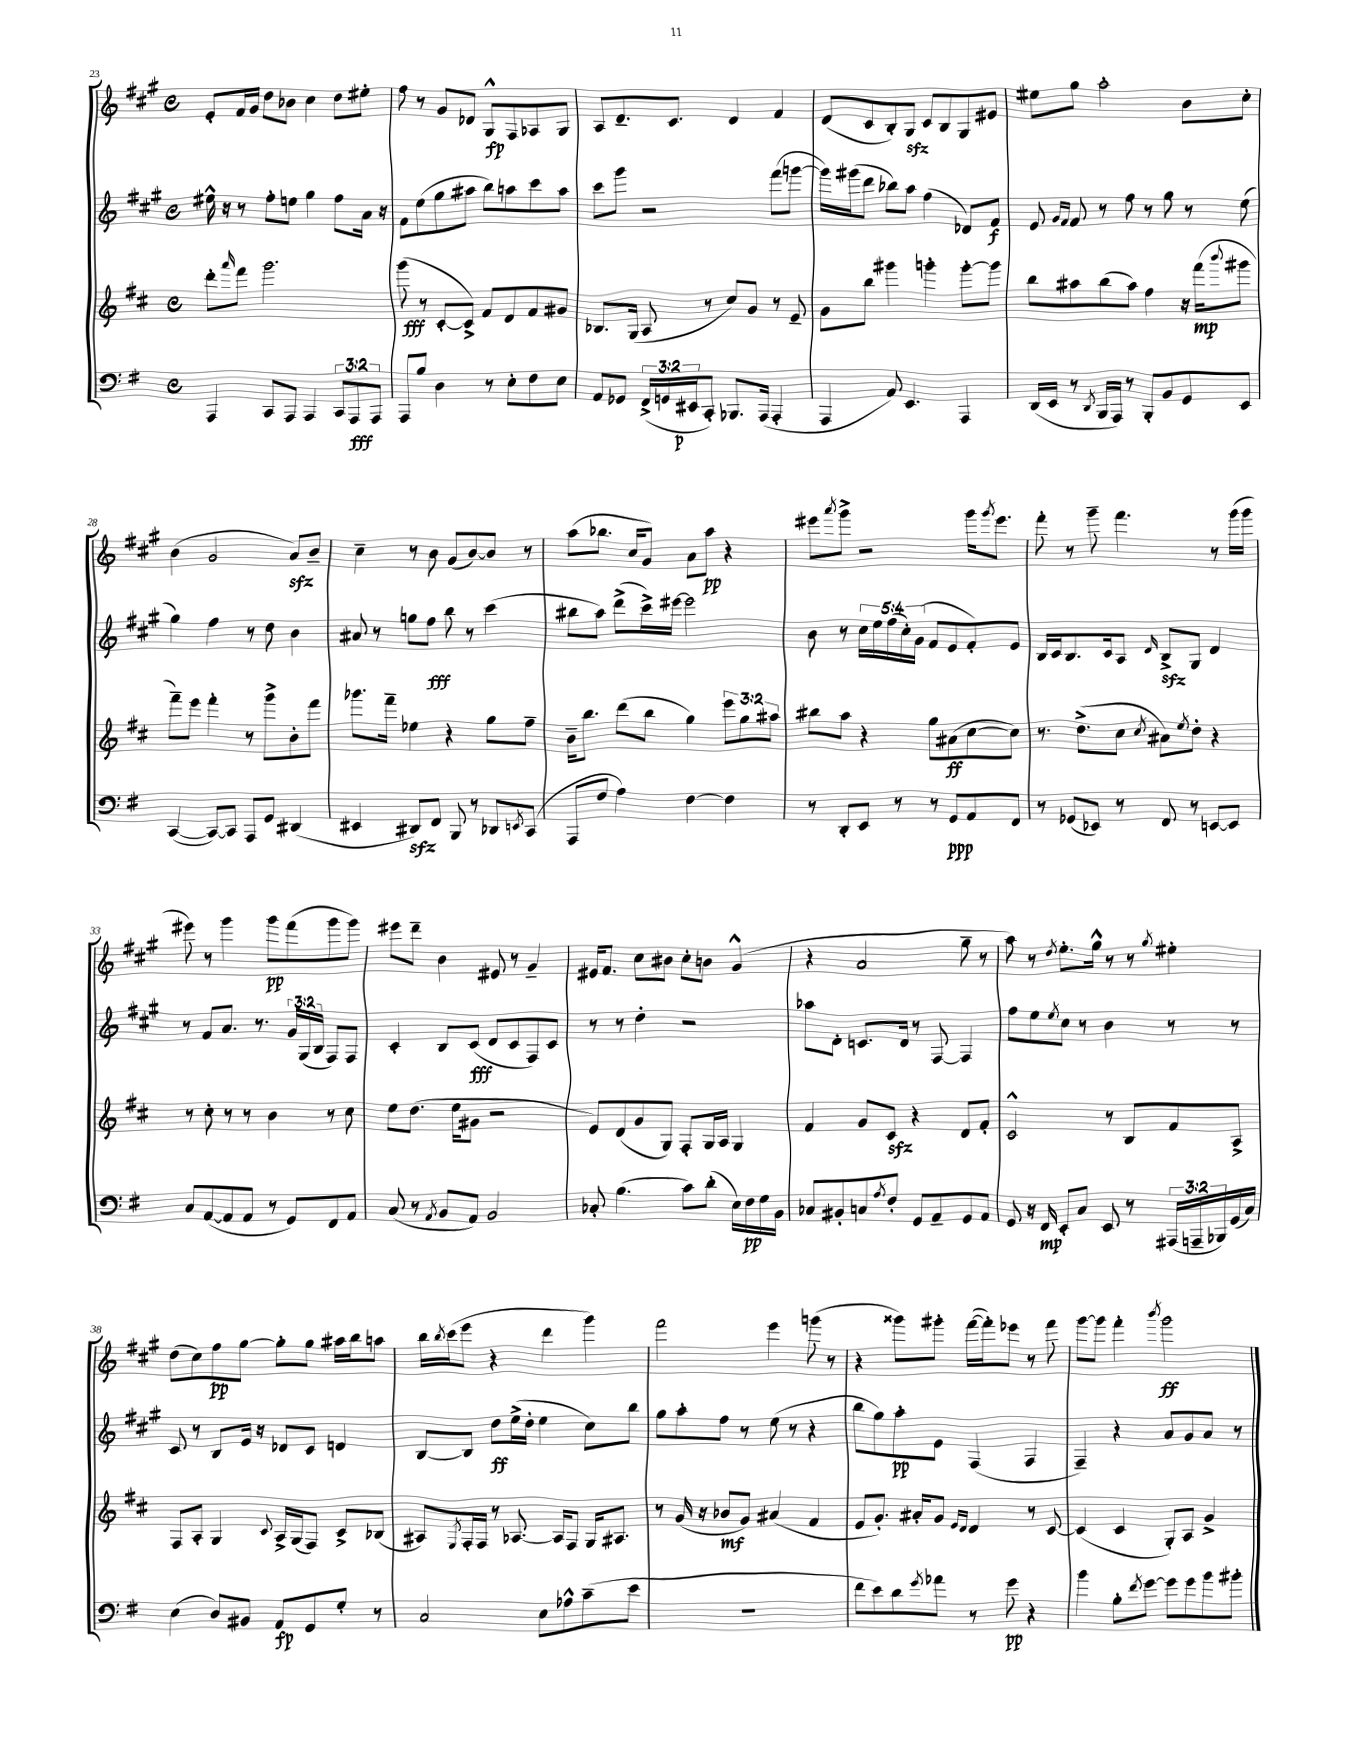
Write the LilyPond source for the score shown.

<<
\new StaffGroup <<
\new Staff = "s0" {
    \clef treble \key a \major \defaultTimeSignature \time 4/4
    e'8-. fis'16 gis'16 d''8 bes'8 cis''4 d''8 eis''8-. |
    fis''8 r8 gis'8 des'8 gis8-^\fp fis8 aes8 gis8 |
    a8 d'8.-- cis'8. d'4 fis'4 |
    d'8( cis'8 b8-.) gis8\sfz cis'8 b8 gis8 eis'8 |
    eis''8 gis''8 a''2-. b'8 cis''8-. |
    b'4( gis'2 a'8\sfz) b'8-- |
    cis''4-- r8 b'8 gis'8( b'8~) b'8 r8 |
    a''8( bes''8. cis''16 gis'8) a'8 a''8\pp r4 |
    eis'''8 \acciaccatura { a'''8 } gis'''8-> r2 gis'''16 \acciaccatura { gis'''8 } eis'''8. |
    fis'''8-. r8 gis'''8-- fis'''4. r8 gis'''16( gis'''16 |
    eis'''8) r8 gis'''4 gis'''8\pp fis'''8( gis'''8 gis'''8) |
    eis'''8 d'''8-- b'4 eis'8 r8 gis'4-- |
    eis'16 fis'8. cis''8 bis'8 cis''8-. b'8 gis'4-^( |
    r4 a'2 gis''8-- r8 |
    a''8) r8 \acciaccatura { d''8 } e''8.-. gis''16-^ r8 r8 \acciaccatura { gis''8 } eis''4-. |
    d''8( cis''8) fis''8\pp gis''8~ gis''8-. gis''8 ais''16 b''16 a''8 |
    b''16 \acciaccatura { b''8 } cis'''16( e'''8 r4 d'''4 gis'''4) |
    fis'''2 e'''4 g'''8( r8 |
    r4 gisis'''8) gis'''8-. fis'''16~( fis'''16-.) ees'''8 r8 fis'''8 |
    gis'''8~ gis'''8 fis'''4-. \acciaccatura { b'''8 } gis'''2\ff \bar "|." |
}
\new Staff = "s1" {
    \clef treble \key a \major \defaultTimeSignature \time 4/4 \override Staff.TupletNumber.text = #tuplet-number::calc-fraction-text
    eis''16-^ r16 r8 fis''8-. e''8 gis''4 fis''8 a'16 r16 |
    fis'8 e''8( gis''8 ais''8 b''8) a''8 cis'''8 a''8 |
    cis'''8 gis'''8 r2 fis'''8( g'''8~ |
    g'''16) gis'''16( d'''8 bes''8) a''8 fis''4( des'8) fis'8\f |
    e'8 \grace { gis'16 fis'16 } fis'8 r8 fis''8 r8 gis''8 r8 e''8( |
    gis''4) fis''4 r8 d''8 b'4 |
    ais'8 r8 g''8 fis''8\fff b''8 r8 cis'''4( |
    bis''8 a''8) d'''8->( cis'''16->) eis'''16~ eis'''2 |
    b'8 r8 \tuplet 5/4 { cis''16 e''16 fis''16( cis''16-.) gis'16( } fis'8 e'8 fis'8-.) e'8 |
    b16 cis'16 b8. cis'16 a8 \grace { d'16 } b8->\sfz gis8 d'4 |
    r8 fis'8 a'8. r8. \tuplet 3/2 { gis'16 gis16( b16 } fis8) fis8 |
    cis'4-. b8 cis'8\fff( d'8 cis'8 fis8) cis'8 |
    r8 r8 d''4-. r2 |
    aes''8 d'8-. c'8. d'16 r8 fis8~ fis4 |
    fis''8 e''8 \acciaccatura { e''8 } cis''8 r8 b'4 r8 r8 |
    cis'8 r8 b8 e'16 r16 des'8 cis'8 d'4 |
    b8~ b8 d''8\ff e''16->( d''16-. e''4 cis''8) b''8 |
    gis''8 a''8-. fis''8 r8 e''8( r8 r4 |
    b''8 gis''8) a''8-.\pp e'8 fis4( fis4 |
    fis4--) r4 a'8 gis'8 a'8 r8 \bar "|." |
}
\new Staff = "s2" {
    \clef treble \key d \major \defaultTimeSignature \time 4/4 \override Staff.TupletNumber.text = #tuplet-number::calc-fraction-text
    d'''8-. \grace { a'''16 } fis'''8 g'''2. |
    g'''8\fff( r8 cis'8~-. cis'8->) fis'8 d'8 fis'8 gis'8 |
    bes8. g16( a8 r8 cis''8) g'8 r8 e'8-- |
    g'8 b''8 gis'''4 g'''4-. g'''8~-. g'''8 |
    b''8 ais''8 b''8( ais''8) fis''4 r16 fis'''16\mp( \appoggiatura { b'''8 } gis'''8 |
    fis'''8--) e'''8 fis'''4-. r8 g'''8-> b'8-. fis'''8 |
    ges'''8. fis'''16-- ees''4 r4 g''8 fis''8-- |
    b'16-- b''8. d'''8( b''8 g''4) \tuplet 3/2 { e'''8 g''8 ais''8 } |
    bis''8 a''8 r4 g''8 ais'8\ff( cis''8~ cis''8) |
    r8. d''8.->( cis''8 \acciaccatura { cis''8 } ais'8) \acciaccatura { e''8 } d''8-. r4 |
    r8 cis''8-. r8 r8 b'4 r8 cis''8 |
    e''8 d''8.( e''16 gis'8 r2 |
    e'8) d'8( g'8 g8) fis8-. g16 a16 g4 |
    fis'4 g'8 cis'8\sfz r4 d'8 fis'8-. |
    cis'2-^ r8 b8 fis'8 a8-> |
    fis8 a8-. g4 \appoggiatura { cis'8 } a16-> g16( fis8) cis'8-> bes8( |
    ais8) \acciaccatura { e8 } fis16-. fis16 r8 aes8.~ aes16 fis8 g16 ais8. |
    r8 g'16( r16 bes'8\mf g'8) ais'4( fis'4 |
    e'8 g'8.-.) ais'16-. g'8 \grace { e'16 d'16 } d'4 r8 cis'8~ |
    cis'4( cis'4 g8-.) a8 g'4-> \bar "|." |
}
\new Staff = "s3" {
    \clef bass \key g \major \defaultTimeSignature \time 4/4 \override Staff.TupletNumber.text = #tuplet-number::calc-fraction-text
    a,,4 c,8 a,,8 a,,4 \tuplet 3/2 { c,8 a,,8\fff a,,8 } |
    a,,8 b8 d4 r8 e8-. fis8 e8 |
    a,8 ges,8 \tuplet 3/2 { fis,16->( g,16 eis,16\p } c,8-.) bes,,8. a,,16( a,,4-. |
    a,,4 a,8) e,4. a,,4 |
    d,16( e,16 r8 \acciaccatura { d,8 } b,,16 a,,16) r8 b,,8-. b,8 g,8 e,8 |
    c,4~( c,8~) c,8 a,,8 g,8 dis,4( |
    eis,4 dis,8\sfz) fis,8 b,,8 r8 des,8 \acciaccatura { e,8 } c,8( |
    a,,8 fis8 a4) fis4~ fis4 |
    r8 d,8-. e,8 r8 r8 g,8\ppp a,8 fis,8 |
    r8 ges,8( ees,8) r8 fis,8 r8 e,8~ e,8 |
    c8 a,8~( a,8 a,8 r8 g,8) fis,8 a,8 |
    c8( r8 \acciaccatura { a,8 } b,8 a,8) b,2 |
    ces8-. b4.( c'8) d'8-.( e16) fis16\pp g16 b,16 |
    ces8 bis,8-. c8 \acciaccatura { a8 } fis8-. g,8 a,8-- g,8 a,8 |
    g,8 r16 fis,16\mp e,8-. c8 e,8 r8 \tuplet 3/2 { ais,,16( a,,16-- bes,,16) } g,16( c16) |
    e4( d8) bis,8 a,8\fp g,8 g8-. r8 |
    c2 e8 aes8-^ c'8--( e'8 |
    R1 |
    fis'8 e'8) d'8 \acciaccatura { g'8 } aes'8 r8 g'8\pp r4 |
    b'4 b8-. \acciaccatura { fis'8 } g'8~ g'8 g'8 b'8 bis'8-. \bar "|." |
}
>>
>>
\layout { \context { \Score currentBarNumber = #23 } }
